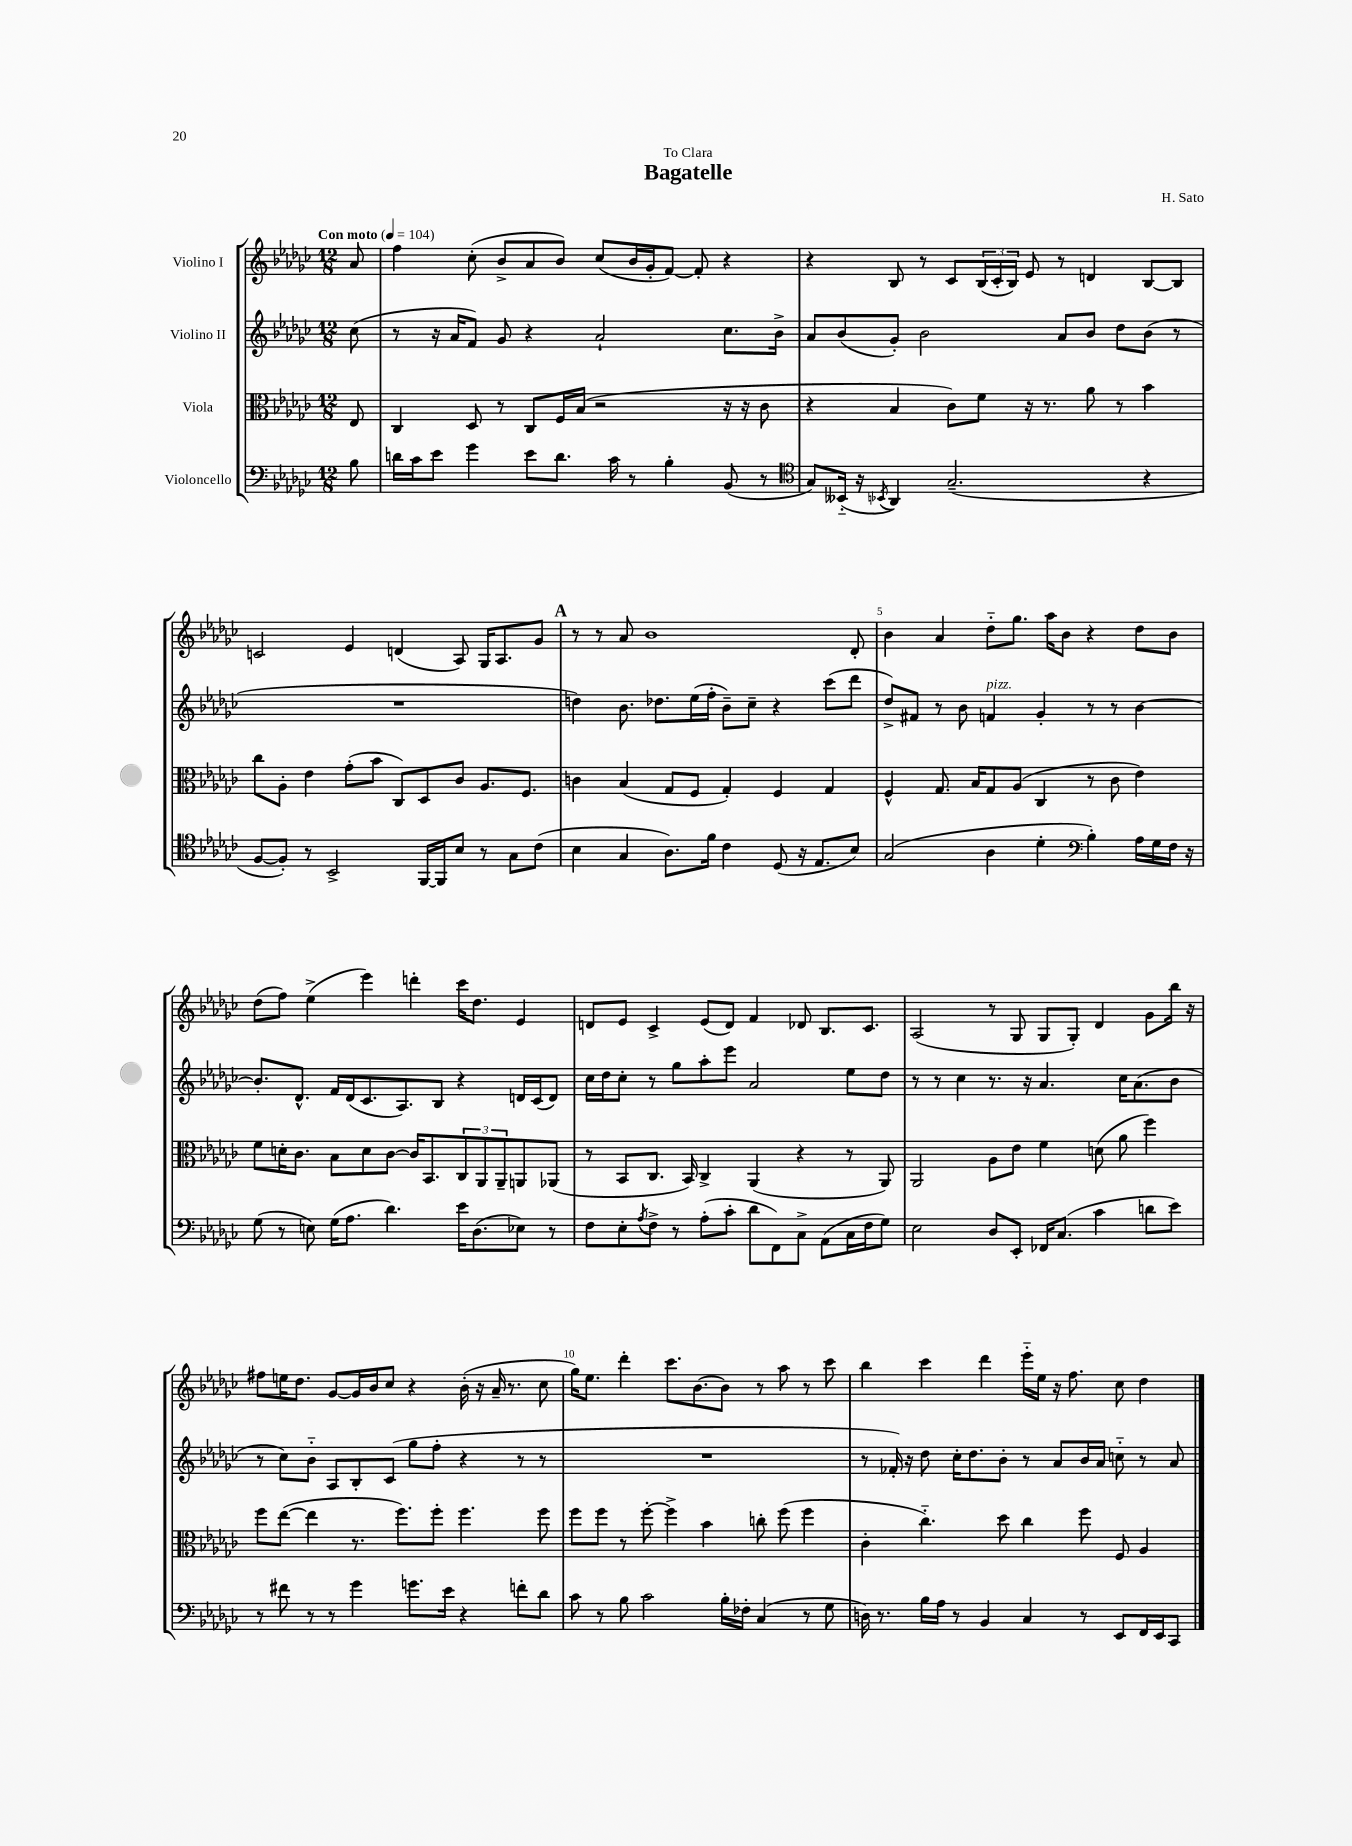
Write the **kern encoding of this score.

**kern	**kern	**kern	**kern
*staff4	*staff3	*staff2	*staff1
*clefF4	*clefC3	*clefG2	*clefG2
*k[b-e-a-d-g-c-]	*k[b-e-a-d-g-c-]	*k[b-e-a-d-g-c-]	*k[b-e-a-d-g-c-]
*M12/8	*M12/8	*M12/8	*M12/8
*MM104	*MM104	*MM104	*MM104
8B-	8E-	(8cc-	8a-
=	=	=	=
16d	4C-	8r	4ff
16c-	.	.	.
8e-	.	16r	.
.	.	16a-	.
4g-	8D-	8f)	(8cc-'
.	8r	8g-	8b-^
8e-	8C-	4r	8a-
8.d	16F	.	8b-)
.	(16B-	.	.
.	2r	2a-`	(8cc-
16c-	.	.	.
8r	.	.	16b-
.	.	.	16g-'
4B-'	.	.	[8f)
.	.	.	8f']
(8BB-	16r	8.cc-	4r
.	16r	.	.
8r	8c-	.	.
.	.	16b-^	.
=	=	=	=
*clefC4	*	*	*
8G-)	4r	8a-	4r
(16BB--'~	.	(8b-	.
16r	.	.	.
8qBB-	.	.	.
4AA-)	4B-	8g-')	8B-
.	.	2b-	8r
(2.G-~	8c-)	.	8c-
.	8f	.	(24B-
.	.	.	24c-'
.	.	.	24B-)
.	16r	.	8e-
.	8.r	.	.
.	.	8a-	8r
.	8a-	8b-	4d
.	8r	8dd-	.
4r	4b-	(8b-	[8B-
.	.	8r	8B-]
=	=	=	=
[8F	8cc-	1.r	2c
8F'])	8A-'	.	.
8r	4e-	.	.
2BB-^	.	.	.
.	(8g-'	.	4e-
.	8b-	.	.
.	8C-)	.	(4d
[16FF	8D-	.	.
16FF]	.	.	.
8B-	8c-	.	8A-)
8r	8.A-	.	16G-
.	.	.	8.A-
8G-	.	.	.
.	8.F	.	.
(8c-	.	.	8g-
=	=	=	=
4B-	4c	4dd)	8r
.	.	.	8r
4G-	(4B-	8.b-	8a-
.	.	.	1b-
.	.	8.dd-	.
8.A-)	8G-	.	.
.	8F	(16ee-	.
16f	.	16ff'	.
4c-	4G-')	8b-~)	.
.	.	8cc-~	.
(8D-	4F	4r	.
16r	.	.	.
8.E-	.	.	.
.	4G-	(8ccc-	.
8B-)	.	8ddd-	8d-'
=	=	=	=
(2G-	4F^^	8dd-^)	4b-
.	.	8f#	.
.	8.G-	8r	4a-
.	.	8b-	.
.	16B-	.	.
4A-	8G-	4f	8dd-'~
.	(8A-	.	8.gg-
4d-'	4C-	4g-'	.
.	.	.	16aa-
.	.	.	8b-
*clefF4	*	*	*
4B-')	8r	8r	4r
.	8c-	8r	.
16A-	4e-)	[4b-	8dd-
16G-	.	.	.
16F	.	.	8b-
16r	.	.	.
=	=	=	=
(8G-	8f	8.b-']	(8dd-
8r	16d'	.	8ff)
.	8.c-	8.d-^^	.
8E)	.	.	(4ee-^
(16G-	8B-	16f	.
8.A-	.	(16d-	.
.	8d	8.c-	4eee-)
4.d-)	[8c-	.	.
.	.	8.A-)	.
.	16c-]	.	4ddd'
.	8.BB-	.	.
.	.	8B-	.
16e-	12C-	4r	16ccc-
(8.D-	.	.	8.dd-
.	12AA-	.	.
.	12AA-~	.	.
8E-)	8AA	16d	4e-
.	.	(16c-	.
8r	(8AA-	8d)	.
=	=	=	=
8F	8r	16cc-	8d
.	.	16dd-	.
8E-'	8BB-	8cc-'	8e-
8qA-	.	.	.
8F^	8.C-	8r	4c-^
8r	.	8gg-	.
.	16BB-)	.	.
(8A-'	4C-^	8aa-'	(8e-
8c-'	.	8eee-	8d)
8d-	(4AA-	2a-	4f
8FF)	.	.	.
8C-^	4r	.	8d-
(8AA-	.	.	8.B-
16C-	8r	8ee-	.
16F	.	.	8.c-
8G-)	8AA-)	8dd-	.
=	=	=	=
2E-	2AA-	8r	(2A-
.	.	8r	.
.	.	4cc-	.
8D-	8A-	8.r	8r
8EE-'	8e-	.	8G-
.	.	16r	.
16FF-	4f	4.a-	8G-
(8.C-	.	.	.
.	.	.	8G-')
4c-	(8d	.	4d-
.	8a-	16cc-	.
.	.	(8.a-	.
8d	4ff)	.	8g-
8e-)	.	8b-	16bb-
.	.	.	16r
=	=	=	=
8r	8ff	8r	8ff#
8f#	([8ee-	8cc-)	16ee
.	.	.	8.dd-
8r	4ee-]	8b-'~	.
8r	.	8A-	[8g-
4g-	8.r	8B-'	16g-]
.	.	.	16b-
.	.	(8c-	8cc-
.	8.ff)	.	.
8.g	.	8gg-	4r
.	8ff'	8ff'	.
16e-	.	.	.
4r	4.ff	4r	(16b-'
.	.	.	16r
.	.	.	16a-~
.	.	.	8.r
8f'	.	8r	.
8d-	8ff	8r	8cc-
=	=	=	=
8c-	8ff	1.r	16gg-)
.	.	.	8.ee-
8r	8ff	.	.
8B-	8r	.	4ddd-'
2c-	[8ff'	.	.
.	4ff^]	.	8.ccc-
.	.	.	[8.b-
.	4b-	.	.
16B-'	.	.	8b-]
16F-'	.	.	.
(4C-	8cc'	.	8r
.	(8ff	.	8aa-
8r	4ff	.	8r
8G-	.	.	8ccc-
=	=	=	=
16D)	4c-'	8r	4bb-
8.r	.	.	.
.	.	16f-')	.
.	.	16r	.
16B-	4.cc-'~)	8dd-	4ccc-
16A-	.	.	.
8r	.	16cc-'	.
.	.	8.dd-	.
4BB-	.	.	4ddd-
.	8dd-	8b-'	.
4C-	4cc-	8r	16eee-'~
.	.	.	16ee-
.	.	8a-	16r
.	.	.	8.ff
8r	8ff	16b-	.
.	.	16a-	.
8EE-	8F	8cc'~	8cc-
16FF	4A-	8r	4dd-
16EE-	.	.	.
8CC-	.	8a-	.
==	==	==	==
*-	*-	*-	*-
